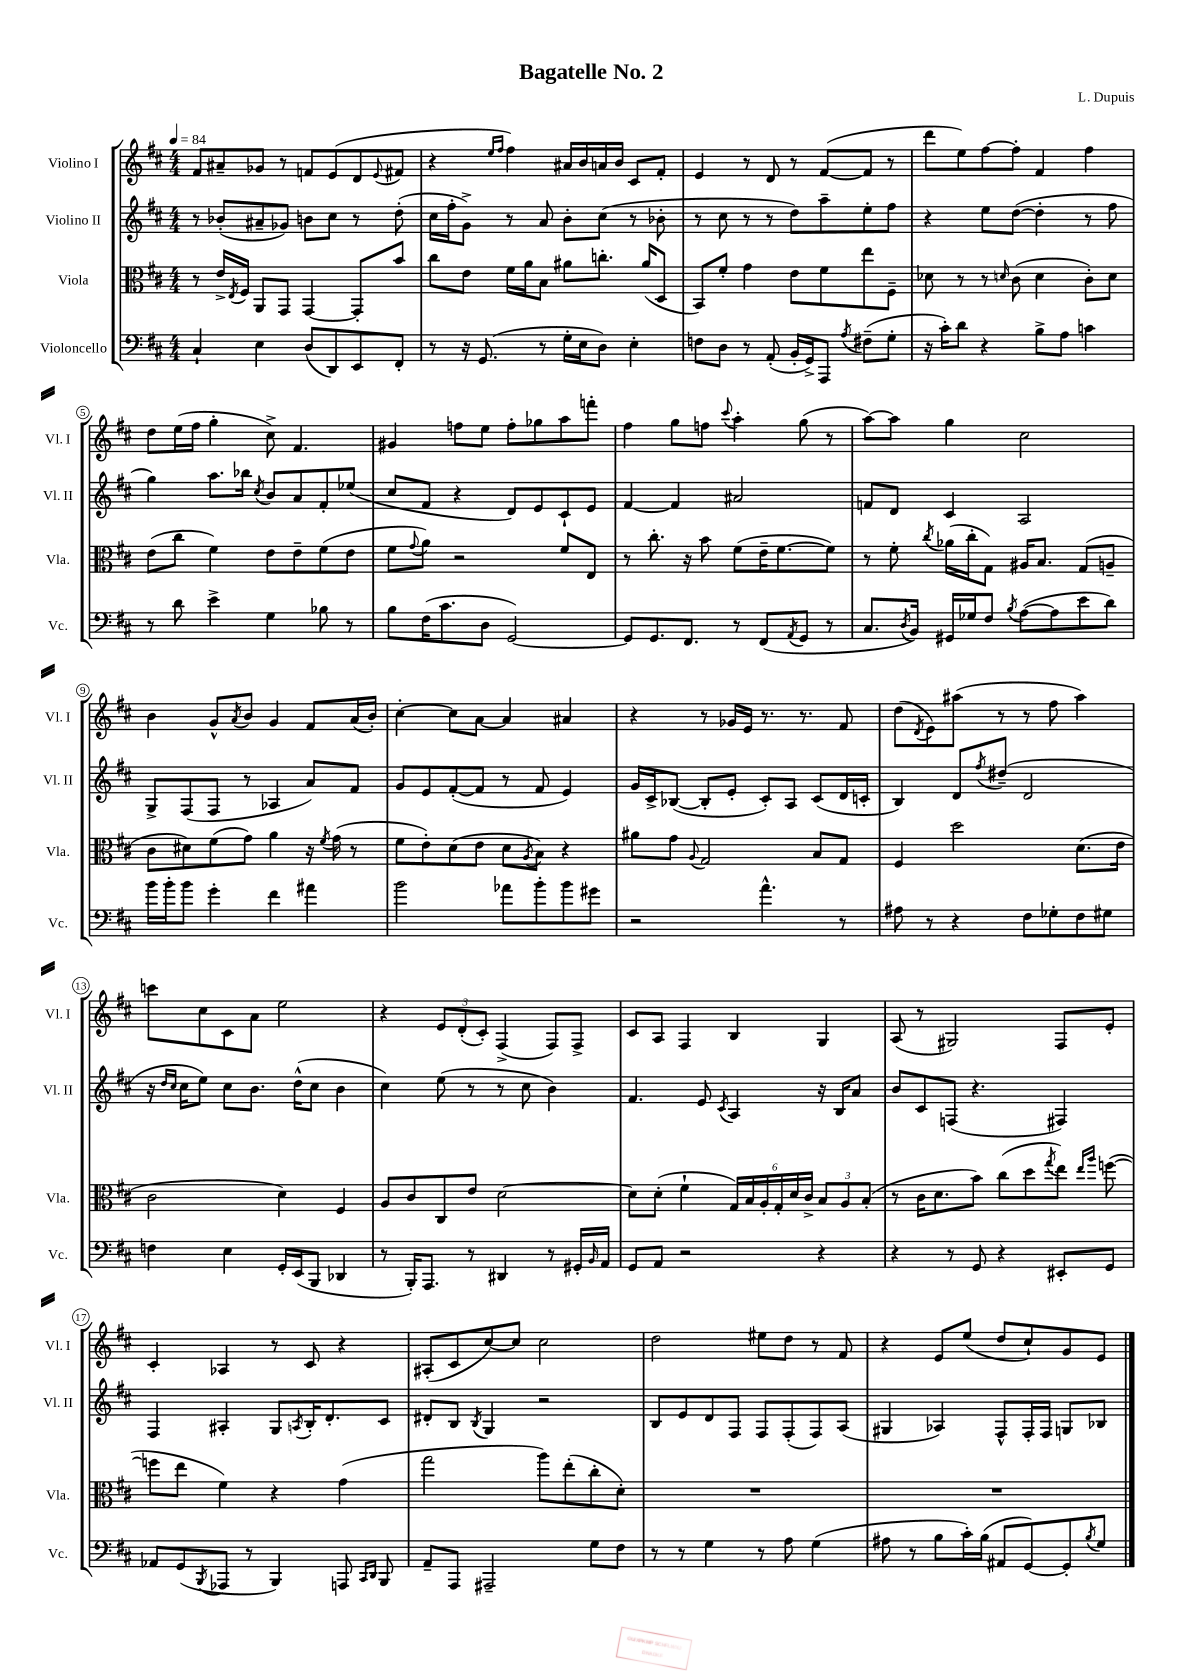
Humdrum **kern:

**kern	**kern	**kern	**kern
*staff4	*staff3	*staff2	*staff1
*clefF4	*clefC3	*clefG2	*clefG2
*k[f#c#]	*k[f#c#]	*k[f#c#]	*k[f#c#]
*M4/4	*M4/4	*M4/4	*M4/4
*MM84	*MM84	*MM84	*MM84
4C#`	8r	8r	8f#
.	16e^	(8b-'	8a#~
.	8qE	.	.
.	16F#	.	.
4E	8AA	8a#~	8g-
.	8GG	8g-)	8r
(8D	[4GG	8b	8f
8DD)	.	8cc#	(8e
8EE	8GG']	8r	8d
.	.	.	8qqe
8FF#'	8b	(8dd'	8f#
=	=	=	=
8r	8cc#	16cc#	4r
.	.	16ff#'	.
16r	8e	8g^)	.
(8.GG	.	.	.
.	.	.	16qqee
.	.	.	16qqff#
.	16f#	8r	4ff#)
.	16a	.	.
8r	8B	8a	.
16G'	8a#	8b'	16a#
16E	.	.	16b
8D)	8.cc'	(8cc#	16a
.	.	.	16b
4E'	.	8r	8c#
.	(16a#	.	.
.	8D	8b-'	8f#'
=	=	=	=
8F	8BB)	8r	4e
8D	8f#'	8cc#	.
8r	4g	8r	8r
(8AA'	.	8r	8d
16BB'	8e	8dd)	8r
16GG^)	.	.	.
8AAA	8f#	8aa~	([8f#
8qA	.	.	.
(8F#~	8ee	8ee'	8f#]
8G'	8F#~	8ff#	8r
=	=	=	=
16r	8d-	4r	8ddd
16c#')	.	.	.
8d	8r	.	8ee)
4r	8r	8ee	[8ff#
.	16qqd	.	.
.	(8c#	([8dd	8ff#']
8B^	4d	4dd']	4f#
8A	.	.	.
4c	8c#')	8r	4ff#
.	8d	8ff#	.
=	=	=	=
8r	(8e	4gg)	8dd
8d	8cc#	.	(16ee
.	.	.	16ff#
4e^	4f#)	8.aa	4gg'
.	.	16bb-	.
.	.	8qcc#	.
4G	8e	8b	8cc#^)
.	8e~	8a	4.f#
8B-	(8f#	8f#'	.
8r	8e	(8ee-	.
=	=	=	=
8B	8f#	8cc#	4g#
.	8qqg	.	.
(16F#	8a)	8f#	.
8.c#	.	.	.
.	2r	4r	8ff
8D	.	.	8ee
[2GG)	.	8d)	8ff'
.	.	8e	8gg-
.	8f#	8c#`	8aa
.	8E	8e	8fff'
=	=	=	=
8GG]	8r	[4f#	4ff#
8.GG	8.cc#'	.	.
.	.	4f#]	8gg
8.FF#	16r	.	.
.	8b	.	8ff
.	.	.	8qqccc#
8r	(8f#	2a#	4aa'
(8FF#	16e~	.	.
.	[8.f#	.	.
8qAA	.	.	.
8GG	.	.	(8gg
8r	8f#])	.	8r
=	=	=	=
8.C#	8r	8f	[8aa)
.	8f#'	8d	8aa]
8qD	.	.	.
16BB)	.	.	.
.	8qcc#	.	.
16GG#	(16a-	4c#	4gg
16G-	16cc#'	.	.
8F#	8G)	.	.
8qB	.	.	.
([8A	16A#	2A	2cc#
.	8.B	.	.
8A]	.	.	.
8e	(8G	.	.
8d)	8A~	.	.
=	=	=	=
16b	8c#	8G^	4b
16b'	.	.	.
8b	8d#)	(8F#	.
4g'	(8f#	8F#	8g^^
.	.	.	8qa
.	8g)	8r	8b
4f#	4a	4A-	4g
4a#	16r	8a)	8f#
.	8qf#	.	.
.	(16g	.	.
.	8r	8f#	(16a
.	.	.	16b')
=	=	=	=
2b	8f#	8g	[4cc#'
.	8e')	8e	.
.	(8d	([8f#'	8cc#]
.	8e	8f#]	[8a
8a-	8d	8r	4a]
.	8qA	.	.
8b'	8B)	8f#	.
8b	4r	4e)	4a#
8g#	.	.	.
=	=	=	=
2r	8a#	16g	4r
.	.	16c#^	.
.	8g	([8B-	.
.	8qqA	.	.
.	2G	8B-']	8r
.	.	8e'	16g-
.	.	.	16e
4.a^^	.	8c#')	8.r
.	.	8A	.
.	.	.	8.r
.	8B	(8c#	.
8r	8G	16d	8f#
.	.	16c'	.
=	=	=	=
8A#	4F#	4B)	(8dd
.	.	.	8qd
8r	.	.	8e)
4r	2dd	8d	(8aa#
.	.	8qff#	.
.	.	(8dd#~	8r
8F#	.	2d	8r
8G-'	.	.	8ff#
8F#	(8.d	.	4aa#)
8G#	.	.	.
.	16e	.	.
=	=	=	=
4F	2c#	16r	8ccc
.	.	16qqdd	.
.	.	16qqcc#	.
.	.	16cc#	.
.	.	8ee)	8cc#
4E	.	8cc#	8c#
.	.	8.b	8a
16GG'	4d)	.	2ee
(16EE	.	(16dd^^	.
8BBB	.	8cc#	.
4DD-	4F#	4b	.
=	=	=	=
8r	8A	4cc#)	4r
16BBB')	8c#	.	.
8.AAA	.	.	.
.	8C#	(8ee	12e
.	.	.	(12d'
8r	8e	8r	.
.	.	.	12c#')
4DD#	[2d	8r	(4F#^
.	.	8cc#	.
8r	.	4b)	8F#)
16GG#'	.	.	8F#^
16qqBB	.	.	.
16AA	.	.	.
=	=	=	=
8GG	8d]	4.f#	8c#
8AA	(8d'	.	8A
2r	4f#`	.	4F#
.	.	8e	.
.	.	8qc#	.
.	24G)	4A	4B
.	24B	.	.
.	24A'	.	.
.	24G'	.	.
.	24d	.	.
.	24c#^	.	.
4r	12B	16r	4G
.	.	16B	.
.	12A	.	.
.	.	8a	.
.	(12B'	.	.
=	=	=	=
4r	8r	8b	(8A
.	16c#	8c#	8r
.	8.d	.	.
8r	.	(8F	2G#)
8GG	8b)	4.r	.
4r	(8cc#	.	.
.	8dd	.	.
.	8qgg	.	.
8EE#'	8ee)	4F#)	8F#
.	16qqee	.	.
.	16qqaa	.	.
8GG	([8ff	.	8e'
=	=	=	=
8AA-	8ff]	4F#	4c#'
(8GG	8ee	.	.
8qBBB	.	.	.
8AAA-	4f#)	4A#'	4A-
8r	.	.	.
4BBB)	4r	8G	8r
.	.	8qA	.
.	.	16B'	8c#
.	.	8.d'	.
8AAA	(4g	.	4r
16qqCC#	.	.	.
16qqDD	.	.	.
8BBB	.	8c#	.
=	=	=	=
8AA~	2gg	8d#'	(8A#'
8AAA	.	8B	8c#
.	.	8qB	.
2AAA#~	.	4G	[8cc#)
.	.	.	8cc#]
.	8aa)	2r	2cc#
.	(8ee'	.	.
8G	8cc#'	.	.
8F#	8d')	.	.
=	=	=	=
8r	1r	8B	2dd
8r	.	8e	.
4G	.	8d	.
.	.	8F#	.
8r	.	8F#	8ee#
8A	.	(8F#'	8dd
(4G	.	8F#)	8r
.	.	(8A	8f#
=	=	=	=
8A#	1r	4G#	4r
8r	.	.	.
8B	.	4A-)	8e
16c#')	.	.	(8ee
(16B	.	.	.
8AA#	.	8F#^^	8dd
[8GG)	.	16F#'	8cc#`)
.	.	16F#	.
8GG']	.	8G	8g
8qB	.	.	.
8G	.	8B-	8e
==	==	==	==
*-	*-	*-	*-
